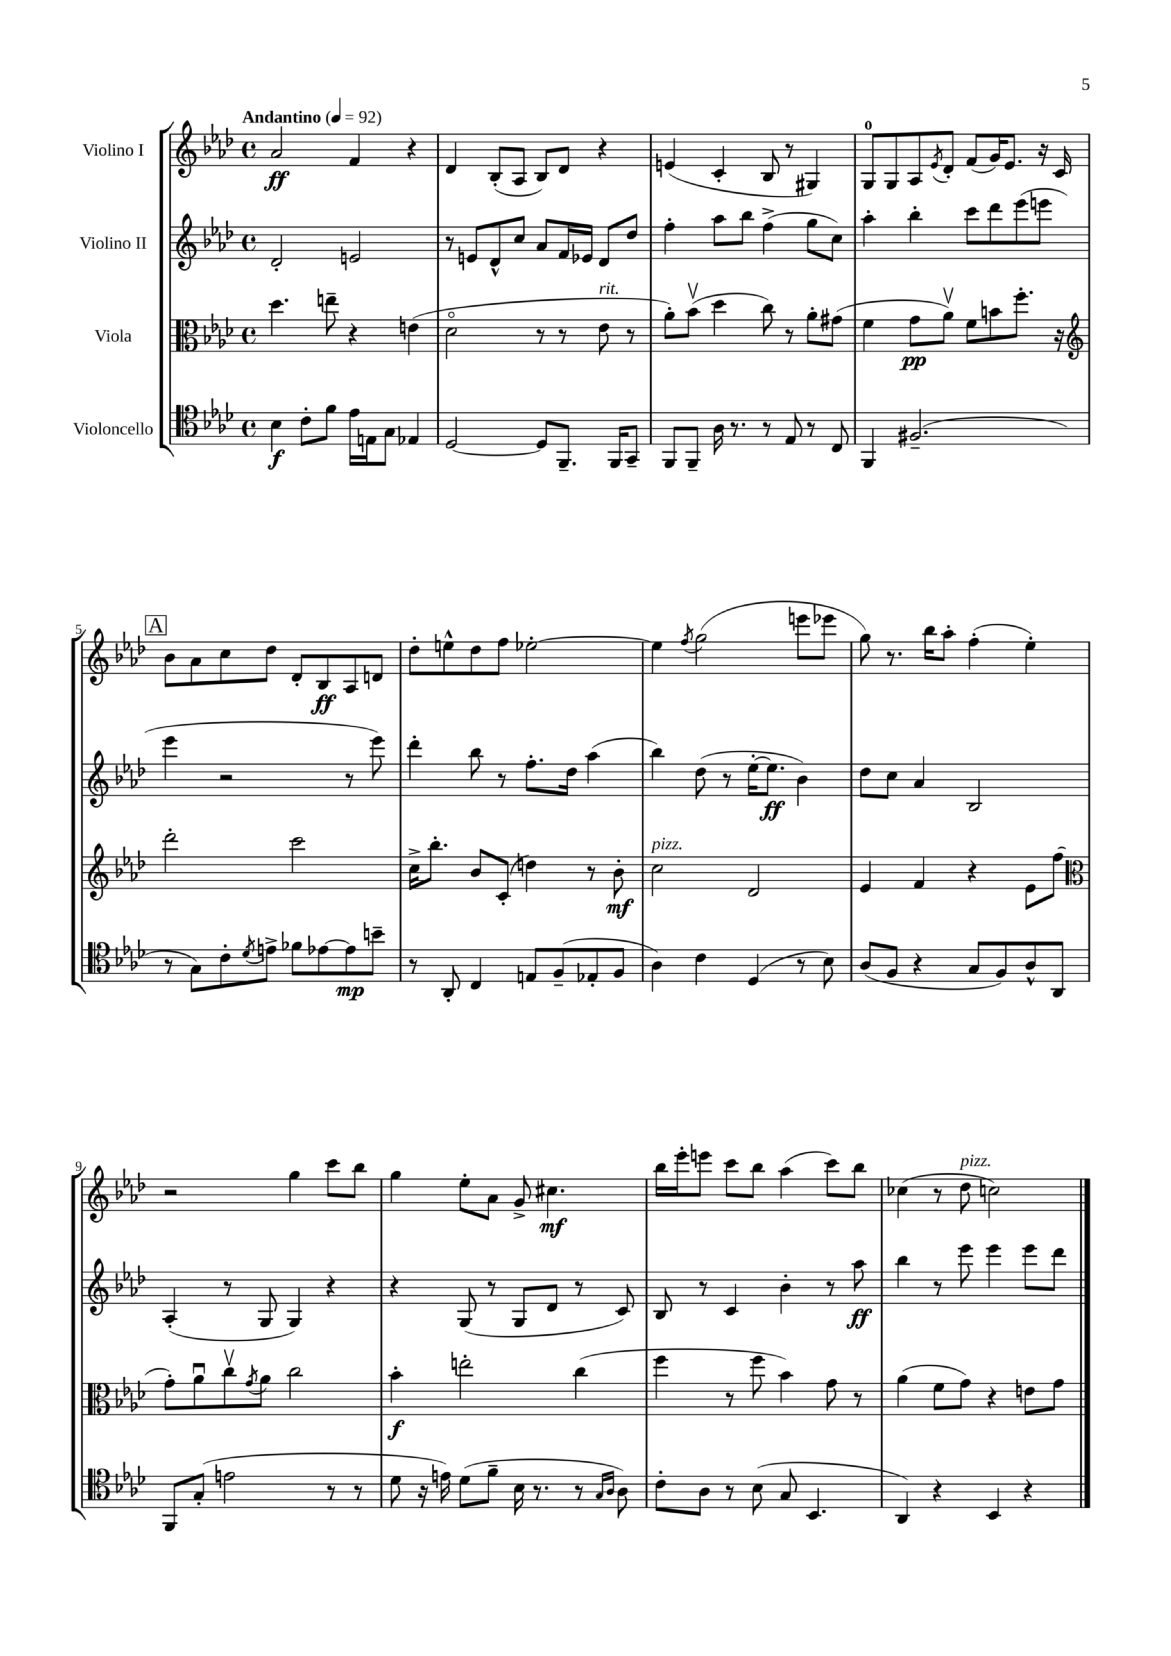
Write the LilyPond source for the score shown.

<<
\new StaffGroup <<
\new Staff = "s0" \with { instrumentName = "Violino I" } {
    \clef treble \key aes \major \defaultTimeSignature \time 4/4 \tempo "Andantino" 4 = 92
    aes'2\ff f'4 r4 |
    des'4 bes8-.( aes8 bes8) des'8 r4 |
    e'4( c'4-. bes8 r8 gis4) |
    g8-0 g8 aes8 \acciaccatura { ees'8 } des'8-. f'8( g'16) ees'8. r16 c'16 |
    \mark \markup { \box "A" } bes'8 aes'8 c''8 des''8 des'8-. bes8\ff aes8 d'8 |
    des''8-. e''8-^ des''8 f''8 ees''2~-. |
    ees''4 \acciaccatura { f''8 } g''2( e'''8 ees'''8 |
    g''8) r8. bes''16 aes''8-. f''4-.( ees''4-.) |
    r2 g''4 c'''8 bes''8 |
    g''4 ees''8-. aes'8 g'8-> cis''4.\mf |
    bes''16 ees'''16-. e'''8 c'''8 bes''8 aes''4( c'''8) bes''8 |
    ces''4( r8 des''8^\markup { \italic "pizz." } c''2) \bar "|." |
}
\new Staff = "s1" \with { instrumentName = "Violino II" } {
    \clef treble \key aes \major \defaultTimeSignature \time 4/4
    des'2-. e'2 |
    r8 e'8 des'8-^ c''8 aes'8 f'16 ees'16 des'8 des''8 |
    f''4-. aes''8 bes''8 f''4->( g''8 c''8) |
    aes''4-. bes''4-. c'''8 des'''8 ees'''8( e'''8 |
    \mark \markup { \box "A" } ees'''4 r2 r8 ees'''8) |
    des'''4-. bes''8 r8 f''8.-. des''16 aes''4( |
    bes''4) des''8( r8 ees''16~-. ees''8.\ff bes'4) |
    des''8 c''8 aes'4 bes2 |
    aes4-.( r8 g8 g4) r4 |
    r4 g8( r8 g8 des'8 r8 c'8) |
    bes8 r8 c'4 bes'4-. r8 aes''8\ff |
    bes''4 r8 ees'''8 ees'''4 ees'''8 des'''8 \bar "|." |
}
\new Staff = "s2" \with { instrumentName = "Viola" } {
    \clef alto \key aes \major \defaultTimeSignature \time 4/4
    des''4. e''8-- r4 e'4( |
    des'2\flageolet r8 r8 ees'8^\markup { \italic "rit." } r8 |
    aes'8-.) bes'8\upbow( des''4 c''8) r8 aes'8-. gis'8( |
    f'4 g'8\pp aes'8\upbow) f'8 b'8 f''8.-. r16 |
    \mark \markup { \box "A" } \clef treble des'''2-. c'''2 |
    c''16-> bes''8.-. bes'8 c'8-.( d''4) r8 bes'8-.\mf |
    c''2^\markup { \italic "pizz." } des'2 |
    ees'4 f'4 r4 ees'8 f''8( |
    \clef alto g'8-.) aes'8\downbow c''8\upbow \acciaccatura { g'8 } aes'8 c''2 |
    bes'4-.\f e''2-. c''4( |
    f''4 r8 f''8 bes'4) g'8 r8 |
    aes'4( f'8 g'8) r4 e'8 g'8 \bar "|." |
}
\new Staff = "s3" \with { instrumentName = "Violoncello" } {
    \clef tenor \key aes \major \defaultTimeSignature \time 4/4
    bes4\f c'8-. f'8 ees'16 e16 g8 ees4 |
    des2~ des8 f,8.-- f,16 g,8-- |
    f,8 f,8-- aes16 r8. r8 ees8 r8 c8 |
    f,4 fis2.--( |
    \mark \markup { \box "A" } r8 g8) c'8-. \acciaccatura { des'8 } e'8-> fes'8 ees'8~ ees'8\mp b'8-- |
    r8 aes,8-. c4 e8 f8--( ees8-. f8 |
    aes4) c'4 des4( r8 bes8) |
    aes8( f8 r4 g8 f8) aes8-^ aes,8 |
    f,8 g8-.( e'2 r8 r8 |
    des'8 r16 e'16) des'8( f'8-- bes16 r8. r8 \grace { g16 aes16 } aes8) |
    c'8-. aes8 r8 bes8( g8 bes,4. |
    aes,4) r4 bes,4 r4 \bar "|." |
}
>>
>>
